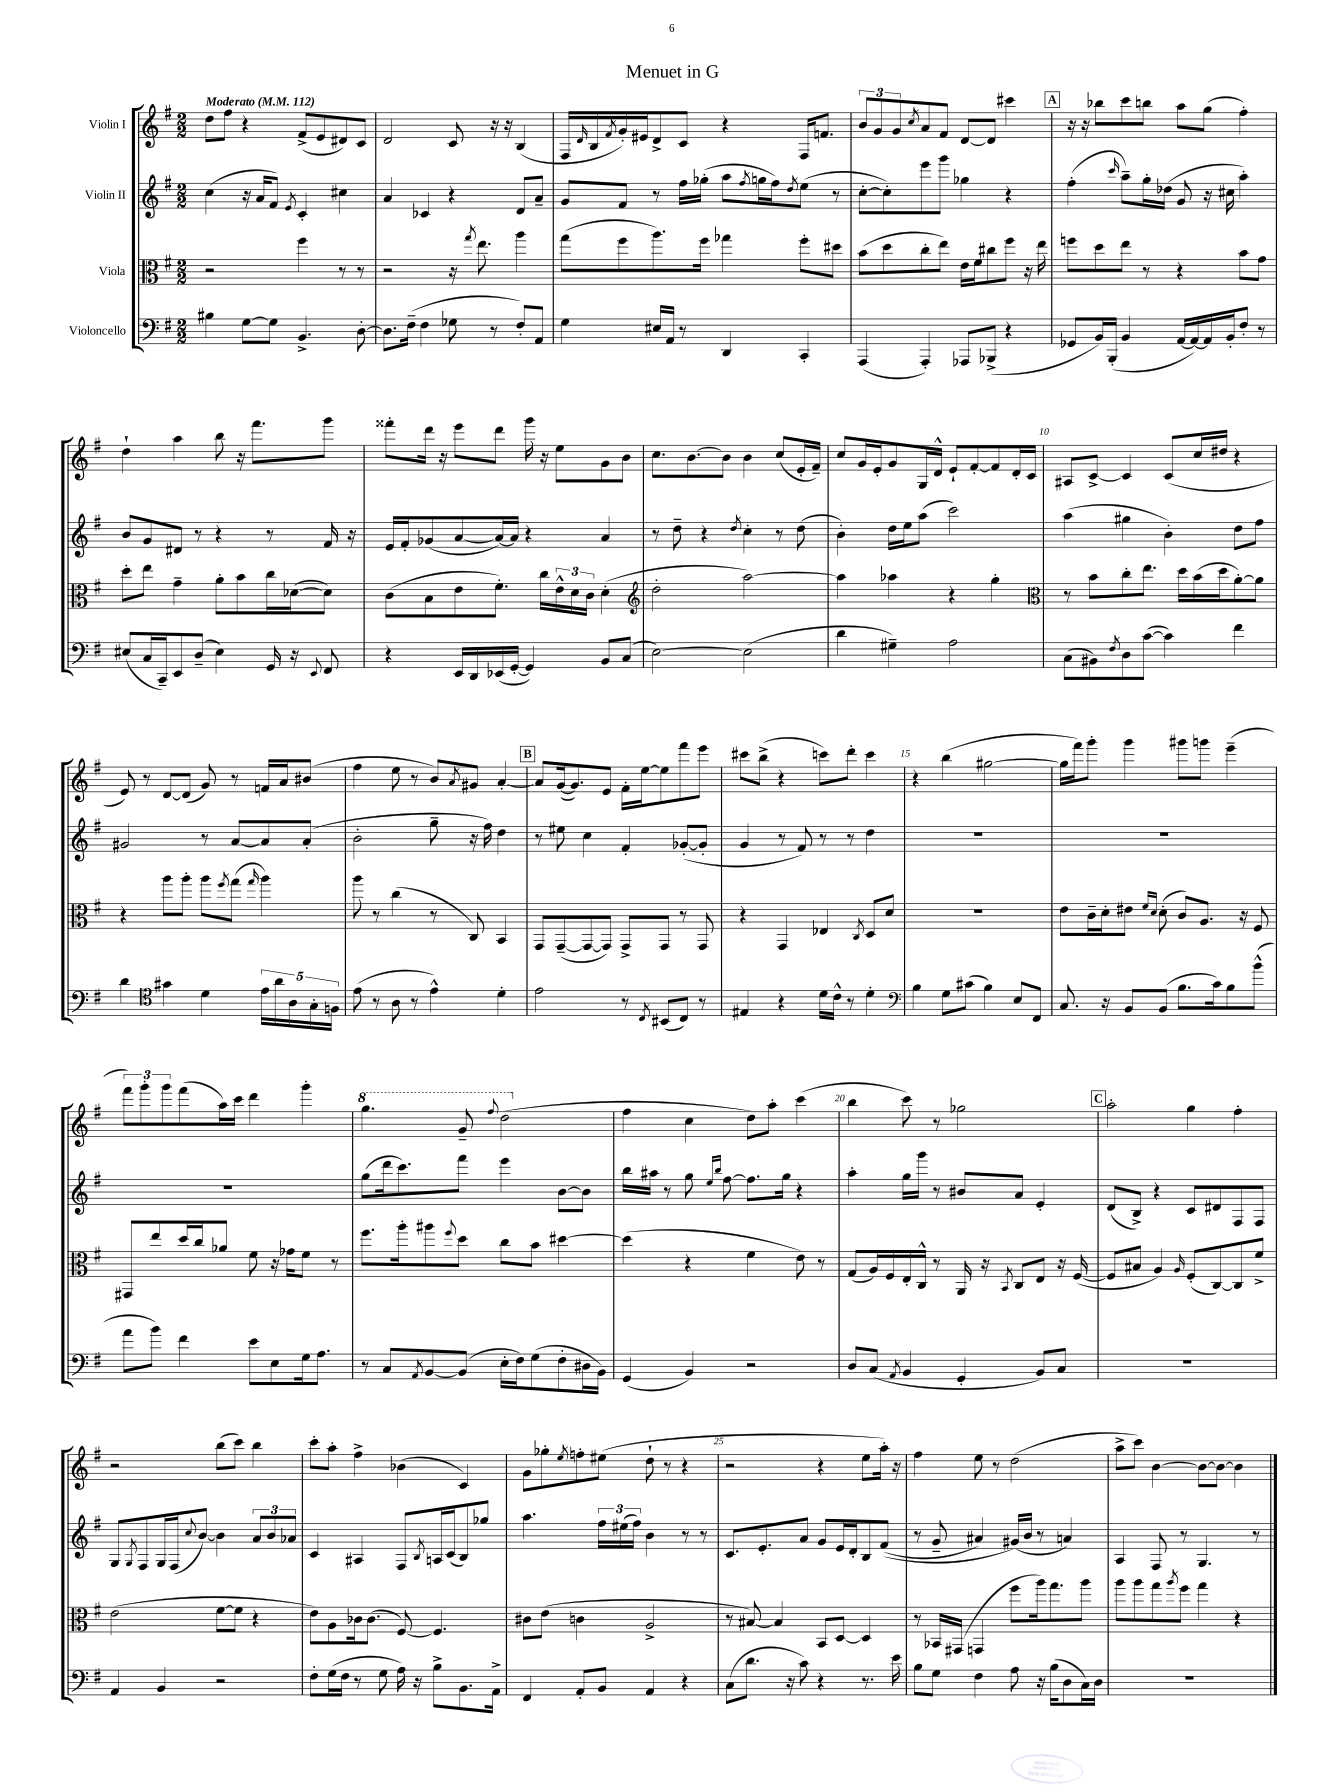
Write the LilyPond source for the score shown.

\header { title = "Menuet in G" }
<<
\new StaffGroup <<
\new Staff = "s0" \with { instrumentName = "Violin I" } {
    \clef treble \key g \major \numericTimeSignature \time 2/2 \tempo "Moderato" 4 = 112
    d''8 fis''8 r4 fis'8->( e'8 dis'8) c'8 |
    d'2 c'8 r16 r16 b4( |
    fis16 \grace { d'16 } b16 \acciaccatura { fis'8 } g'16-.) eis'16 d'8-> c'8 r4 fis16 f'8. |
    \tuplet 3/2 { b'8 g'8 g'8 } \acciaccatura { c''8 } a'8 fis'8 d'8~ d'8 cis'''4 |
    \mark \markup { \box "A" } r16 r16 bes''8 c'''8 b''8 a''8 g''8( fis''4-.) |
    d''4-! a''4 b''8 r16 fis'''8. g'''8 |
    fisis'''8-. d'''16 r16 e'''8 d'''8 g'''16 r16 e''8 g'8 b'8 |
    c''8. b'8.~ b'8 b'4 c''8( e'16-. fis'16--) |
    c''8 g'16 e'16-. g'8 g16 d'16-^ e'8-! fis'8~-. fis'8 d'16-. c'16 |
    ais8 c'8~-> c'4 c'8( c''16 dis''16 r4 |
    e'8) r8 d'8~ d'8( g'8) r8 f'16 a'16 bis'8( |
    fis''4 e''8 r8 b'8) \acciaccatura { a'8 } gis'8 a'4~-. |
    \mark \markup { \box "B" } a'8 g'16~( g'8.) e'8 fis'16-. e''16~ e''8 fis'''8 e'''8 |
    cis'''8 b''8->( r4 c'''8) d'''8-. c'''4 |
    r4 b''4( gis''2~ |
    gis''16 fis'''16) g'''8-. g'''4 gis'''8 g'''8 e'''4--( |
    \tuplet 3/2 { fis'''8) g'''8-. g'''8 } fis'''8( a''16) c'''16 d'''4 g'''4-. |
    \ottava #1 g'''4. g''8-- \appoggiatura { fis'''8 } d'''2( \ottava #0 |
    fis''4 c''4 d''8) a''8-. c'''4( |
    b''4 c'''8) r8 ges''2 |
    \mark \markup { \box "C" } a''2-. g''4 fis''4-. |
    r2 b''8( c'''8) b''4 |
    c'''8-. a''8-. fis''4-> bes'4( c'4) |
    g'8 ges''8-. \acciaccatura { e''8 } f''8-. eis''8( d''8-! r8 r4 |
    r2 r4 e''8 a''16-.) r16 |
    fis''4 e''8 r8 d''2( |
    a''8-> c'''8) b'4~ b'8~ b'8~ b'4 \bar "|." |
}
\new Staff = "s1" \with { instrumentName = "Violin II" } {
    \clef treble \key g \major \numericTimeSignature \time 2/2
    c''4( r16 a'16 fis'8) \acciaccatura { e'8 } c'4-. cis''4 |
    a'4 ces'4 r4 d'8 a'8-- |
    g'8 fis'8 r8 fis''16 ges''16-.( a''8 \acciaccatura { fis''8 } g''16 fis''16) \acciaccatura { d''8 } e''8( r8 |
    c''8~-. c''8-.) e'''8 g'''8 ges''4 r4 |
    \mark \markup { \box "A" } fis''4-.( \grace { c'''16 } a''8--) g''16-. des''16( g'8 r16 cis''16 a''4-.) |
    b'8 g'8 dis'8 r8 r4 r8 fis'16 r16 |
    e'16 fis'16-. ges'8( a'8~ a'16~) a'16 r4 a'4 |
    r8 d''8-- r4 \acciaccatura { d''8 } c''4-. r8 d''8( |
    b'4-.) d''16 e''16 a''8( c'''2) |
    a''4( gis''4 b'4-.) d''8 fis''8 |
    gis'2 r8 a'8~ a'8 a'8-.( |
    b'2-. g''8-- r16 fis''16) d''4 |
    \mark \markup { \box "B" } r8 eis''8 c''4 fis'4-. ges'8~-.( ges'8-. |
    g'4 r8 fis'8) r8 r8 d''4 |
    R1 |
    R1 |
    R1 |
    g''8( d'''16 c'''8.) fis'''8 e'''4 b'8~ b'8 |
    b''16 ais''16 r8 g''8 \grace { e''16 b''16 } fis''8~ fis''8. g''16 r4 |
    a''4-. g''16 g'''16 r8 bis'8 a'8 e'4-. |
    \mark \markup { \box "C" } d'8( b8->) r4 c'8 dis'8 fis8 fis8 |
    g8 \acciaccatura { g8 } fis8 g16 fis16( \appoggiatura { c''8 } b'8~) b'4 \tuplet 3/2 { a'8 b'8 aes'8 } |
    c'4 ais4 fis8 \acciaccatura { b8 } a16 c'16( b8) ges''8 |
    a''4. \tuplet 3/2 { fis''16 eis''16( fis''16) } b'4 r8 r8 |
    c'8. e'8.-. a'8 g'8 e'16 d'16-. b8 fis'8(\( |
    r8 g'8-- ais'4) gis'16(\) b'16 r8 a'4) |
    a4 fis8 r8 g4. r8 \bar "|." |
}
\new Staff = "s2" \with { instrumentName = "Viola" } {
    \clef alto \key g \major \numericTimeSignature \time 2/2
    r2 fis''4 r8 r8 |
    r2 r16 \acciaccatura { g''8 } e''8. a''4 |
    g''8( fis''8 a''8.) fis''16 ges''4 fis''8-. dis''8 |
    b'8( d''8 c''8-. e''8) e'16 fis'16 cis''8 fis''8 r16 e''16 |
    \mark \markup { \box "A" } f''8 d''8 e''8 r8 r4 b'8 g'8 |
    d''8-. e''8 g'4-- a'8-. b'8 c''16 des'16~( des'8) |
    c'8( b8 e'8 fis'8.-.) c''16 \tuplet 3/2 { e'16-^ d'16 c'16 } d'4-.( |
    \clef treble d''2-. a''2~) |
    a''4 aes''4 r4 g''4-. |
    \clef alto r8 b'8 c''8-. e''8. d''16 b'16( d''16 a'8~-.) a'8 |
    r4 a''8 a''8-. a''8 \acciaccatura { fis''8 } g''8( \grace { g''16 } a''4) |
    a''8 r8 c''4( r8 c8) b,4 |
    \mark \markup { \box "B" } g,8 g,8~--( g,8~ g,8) g,8-> g,8 r8 g,8 |
    r4 g,4 ees4 \acciaccatura { c8 } d8 d'8 |
    R1 |
    e'8 c'16-- d'16-. eis'8 \grace { fis'16 d'16 } d'8-.( c'8) a8. r16 fis8 |
    gis,8 e''8 d''16 c''16 aes'8 fis'8 r16 ges'16 fis'8 r8 |
    fis''8. a''16-. ais''8 \appoggiatura { fis''8 } d''8 c''8 b'8 dis''4~ |
    dis''4( r4 fis'4 e'8) r8 |
    g8( a16) fis16 e16-. c16-^ r8 a,16 r16 \acciaccatura { b,8 } c8 e8 r16 fis16~( |
    \mark \markup { \box "C" } fis8 bis8 a4) \grace { a16 } fis8-.( c8~) c8 fis'8-> |
    e'2( fis'8~ fis'8 r4 |
    e'8) a8 ces'16 ces'8.( fis8~) fis4. |
    cis'8 e'8( c'4 a2-> |
    r8 bis8~) bis4 b,8 d8~ d4 |
    r8 bes,16 gis,16( g,4 fis''8 a''16) g''8. a''8 |
    a''8 a''8 g''8 \acciaccatura { a''8 } fis''8 g''4 r4 \bar "|." |
}
\new Staff = "s3" \with { instrumentName = "Violoncello" } {
    \clef bass \key g \major \numericTimeSignature \time 2/2
    bis4 g8~ g8 b,4.-> d8~-. |
    d8. fis16--( fis4 ges8 r8 fis8-.) a,8 |
    g4 eis16 a,16 r8 d,4 c,4-. |
    a,,4( a,,4-.) aes,,8 bes,,8->( r4 |
    \mark \markup { \box "A" } ges,8 b,16) b,,16-.( b,4 a,16~ a,16~) a,16 b,16-. fis8-. r8 |
    eis8( c16 c,16--) e,8 d8--( eis4) g,16 r16 \appoggiatura { e,8 } fis,8 |
    r4 e,16 d,16 ees,16( g,16~-. g,4) b,8 c8( |
    e2~) e2( |
    d'4 gis4--) a2 |
    c8( bis,8) \acciaccatura { fis8 } d8 c'8~( c'4) fis'4 |
    d'4 \clef tenor gis'4 d'4 \tuplet 5/4 { e'16 a'16 a16 g16-. f16 } |
    e'8( r8 a8 r8 e'4-^) d'4-. |
    \mark \markup { \box "B" } e'2 r8 \acciaccatura { c8 } bis,8( c8) r8 |
    eis4 r4 d'16 c'16-^ r8 d'4-. |
    \clef bass b4 g8 cis'8( b4) e8 fis,8 |
    c8. r16 b,8 b,8( b8. c'16) b8 b'8-^( |
    a'8 b'8) fis'4 e'8 e8 g16 a8. |
    r8 c8 \acciaccatura { a,8 } b,8~ b,8( e16-. fis16) g8( fis8-. dis16 b,16) |
    g,4( b,4) r2 |
    d8 c8( \acciaccatura { a,8 } b,4 g,4-. b,8) c8 |
    \mark \markup { \box "C" } R1 |
    a,4 b,4 r2 |
    fis8-. g16( fis16 r8 g8 a16) r16 b8-> b,8. a,16-> |
    fis,4 a,8-. b,8 a,4 r4 |
    c8( d'8. r16 c'8) r4 r8. e'16 |
    b8 g8 fis4 a8 r16 b16( d8 c16) d16 |
    R1 \bar "|." |
}
>>
>>
\layout { \context { \Score \override BarNumber.break-visibility = ##(#f #t #t) barNumberVisibility = #(every-nth-bar-number-visible 5) } }
